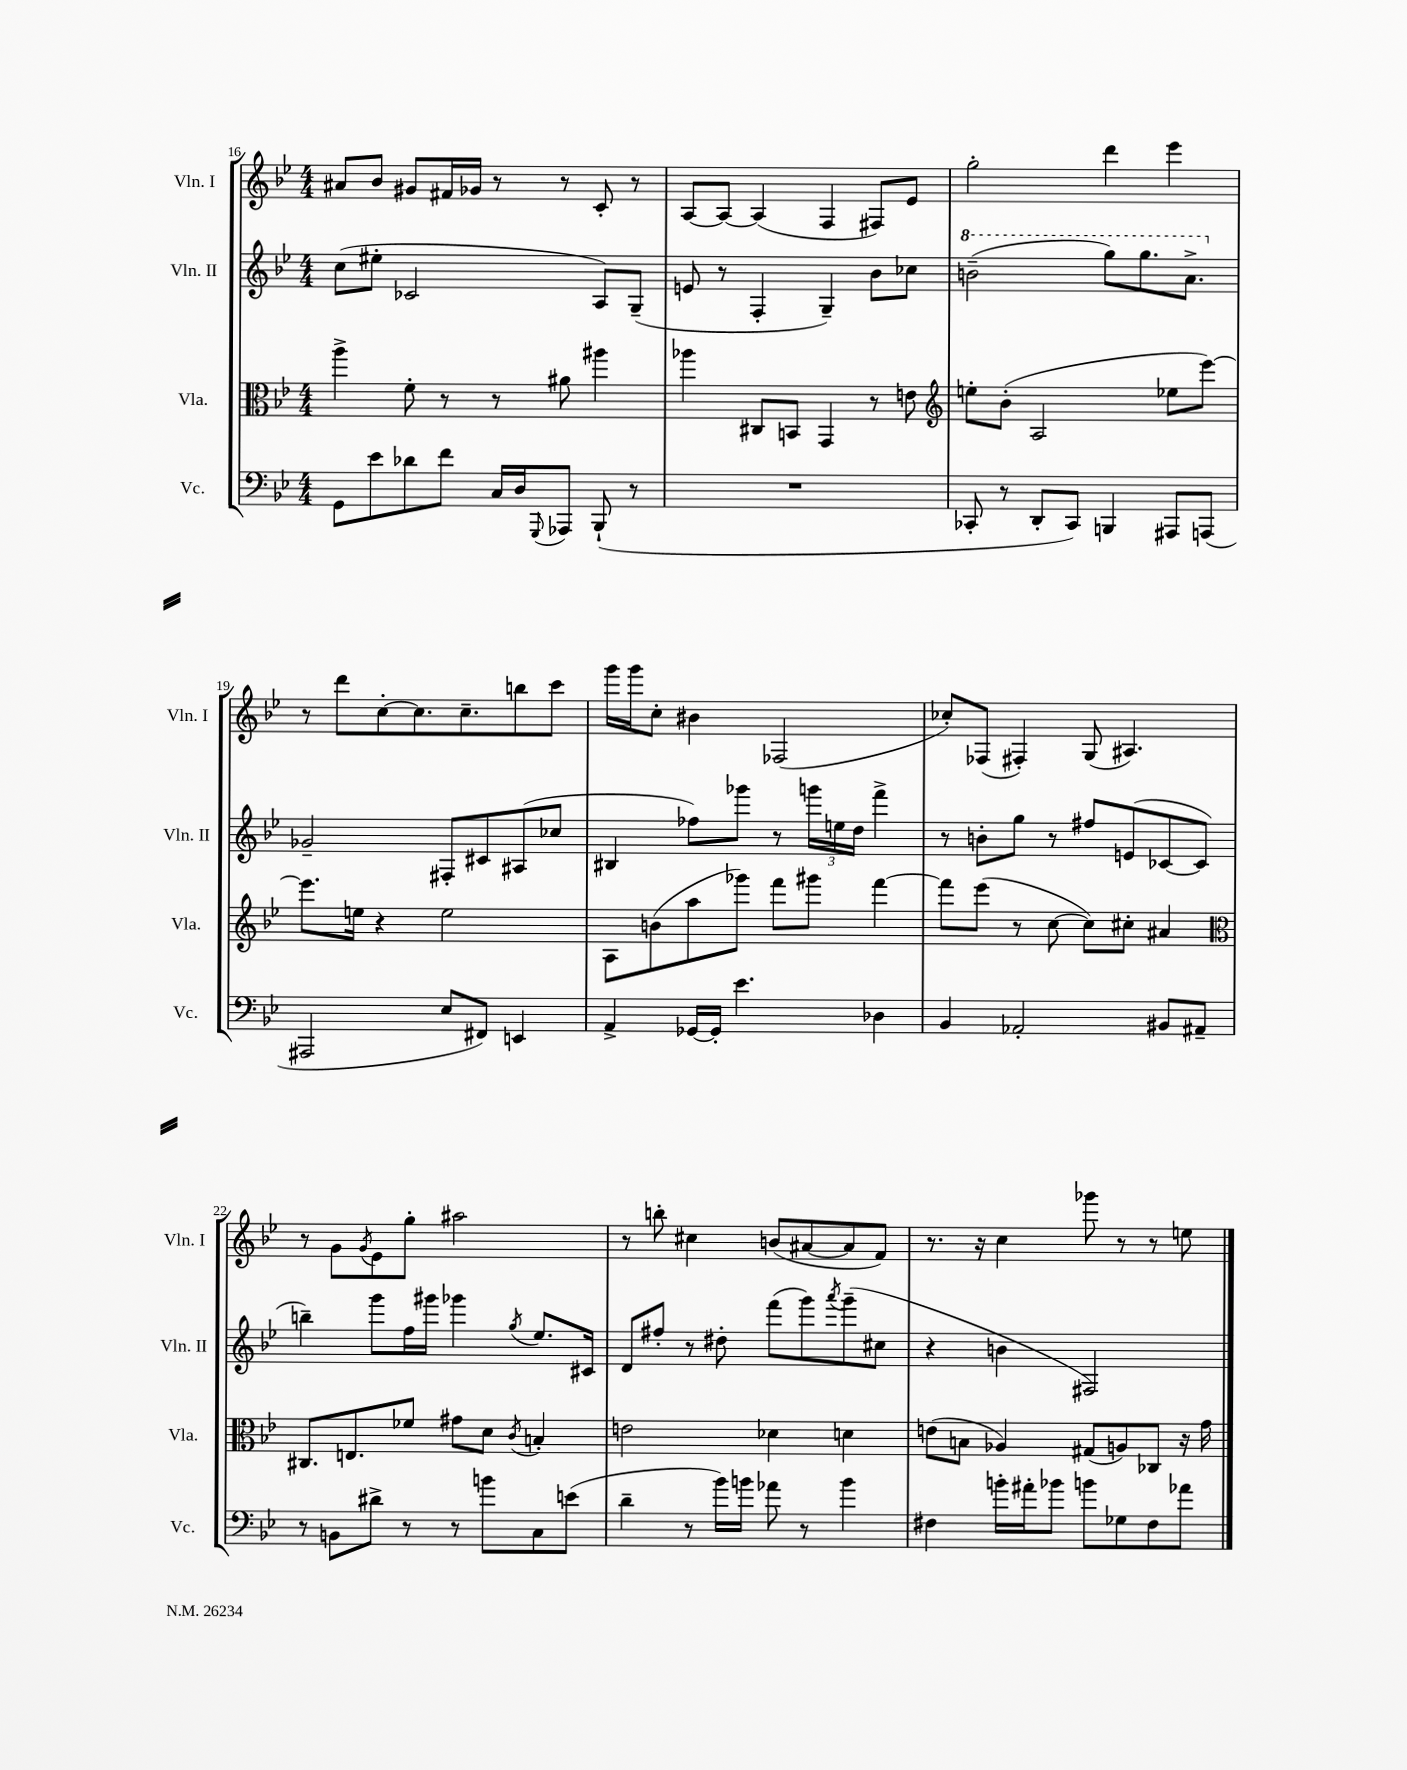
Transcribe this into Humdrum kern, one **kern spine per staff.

**kern	**kern	**kern	**kern
*staff4	*staff3	*staff2	*staff1
*clefF4	*clefC3	*clefG2	*clefG2
*k[b-e-]	*k[b-e-]	*k[b-e-]	*k[b-e-]
*M4/4	*M4/4	*M4/4	*M4/4
8GG	4aa^	(8cc	8a#
8e-	.	8ee#'	8b-
8d-	8f'	2c-	8g#
8f	8r	.	16f#
.	.	.	16g-
16C	8r	.	8r
16D	.	.	.
8qqGGG	.	.	.
8AAA-	8a#	.	8r
(8BBB-`	4aa#	8A)	8c'
8r	.	(8G~	8r
=	=	=	=
1r	4aa-	8e	[8A
.	.	8r	8A_
.	8C#	4F'	(4A]
.	8BB	.	.
.	4GG	4G~)	4F
.	8r	8b-	8F#)
.	8e	8cc-	8e-
=	=	=	=
*	*clefG2	*	*
8CC-'	8ee'	(2bb~	2gg'
8r	(8b-'	.	.
8DD'	2A	.	.
8CC-)	.	.	.
4BBB	.	8ggg)	4ddd
.	.	8.ggg	.
8AAA#	8ee-	.	4eee-
.	.	8.aa^	.
(8AAA	[8eee-)	.	.
=	=	=	=
2AAA#	8.eee-]	2g-~	8r
.	.	.	8ddd
.	16ee	.	.
.	4r	.	[8cc'
.	.	.	8.cc]
8E-	2ee	8F#'	.
.	.	.	8.cc~
8FF#)	.	8c#	.
4EE	.	(8A#	8bb
.	.	8cc-	8ccc
=	=	=	=
4AA^	8A	4B#	16ggg
.	.	.	16ggg
.	(8b	.	8cc'
[16GG-	8aa	8ff-)	4b#
16GG-']	.	.	.
4.e-	8ggg-)	8ggg-	.
.	8fff	8r	(2F-
.	8ggg#	24ggg	.
.	.	24ee	.
.	.	24dd	.
4D-	[4fff	4fff^	.
=	=	=	=
4BB-	8fff]	8r	8cc-')
.	(8eee-	8b'	(8F-
2AA-'	8r	8gg	4F#')
.	[8cc	8r	.
.	8cc])	8ff#	(8G
.	8cc#'	(8e	4.A#)
8BB#	4a#	[8c-	.
8AA#~	.	8c-]	.
=	=	=	=
*	*clefC3	*	*
8r	8.C#	4bb~)	8r
8BB	.	.	8g
.	8.E	.	.
.	.	.	8qg
8d#^	.	8ggg	8e-
8r	8f-	16ff	8gg'
.	.	16ggg#	.
8r	8g#	4ggg-	2aa#
8b	8d	.	.
.	8qc	8qgg	.
8C	4B'	8.ee-	.
(8e	.	.	.
.	.	16c#	.
=	=	=	=
4d~	2e	8d	8r
.	.	8ff#'	8bb'
8r	.	8r	4cc#
16b-)	.	8dd#'	.
16b	.	.	.
8a-	4d-	(8fff	(8b
8r	.	8ggg)	[8a#
.	.	8qaaa	.
4b	4d	(8ggg~	8a#]
.	.	8cc#	8f)
=	=	=	=
4F#	(8e	4r	8.r
.	8B	.	.
.	.	.	16r
16b'	4A-)	4b	4cc
16a#'	.	.	.
8b-	.	.	.
8b	(8G#	2F#)	8ggg-
8G-	8A)	.	8r
8F#	8C-	.	8r
8a-	16r	.	8ee
.	16g	.	.
==	==	==	==
*-	*-	*-	*-
